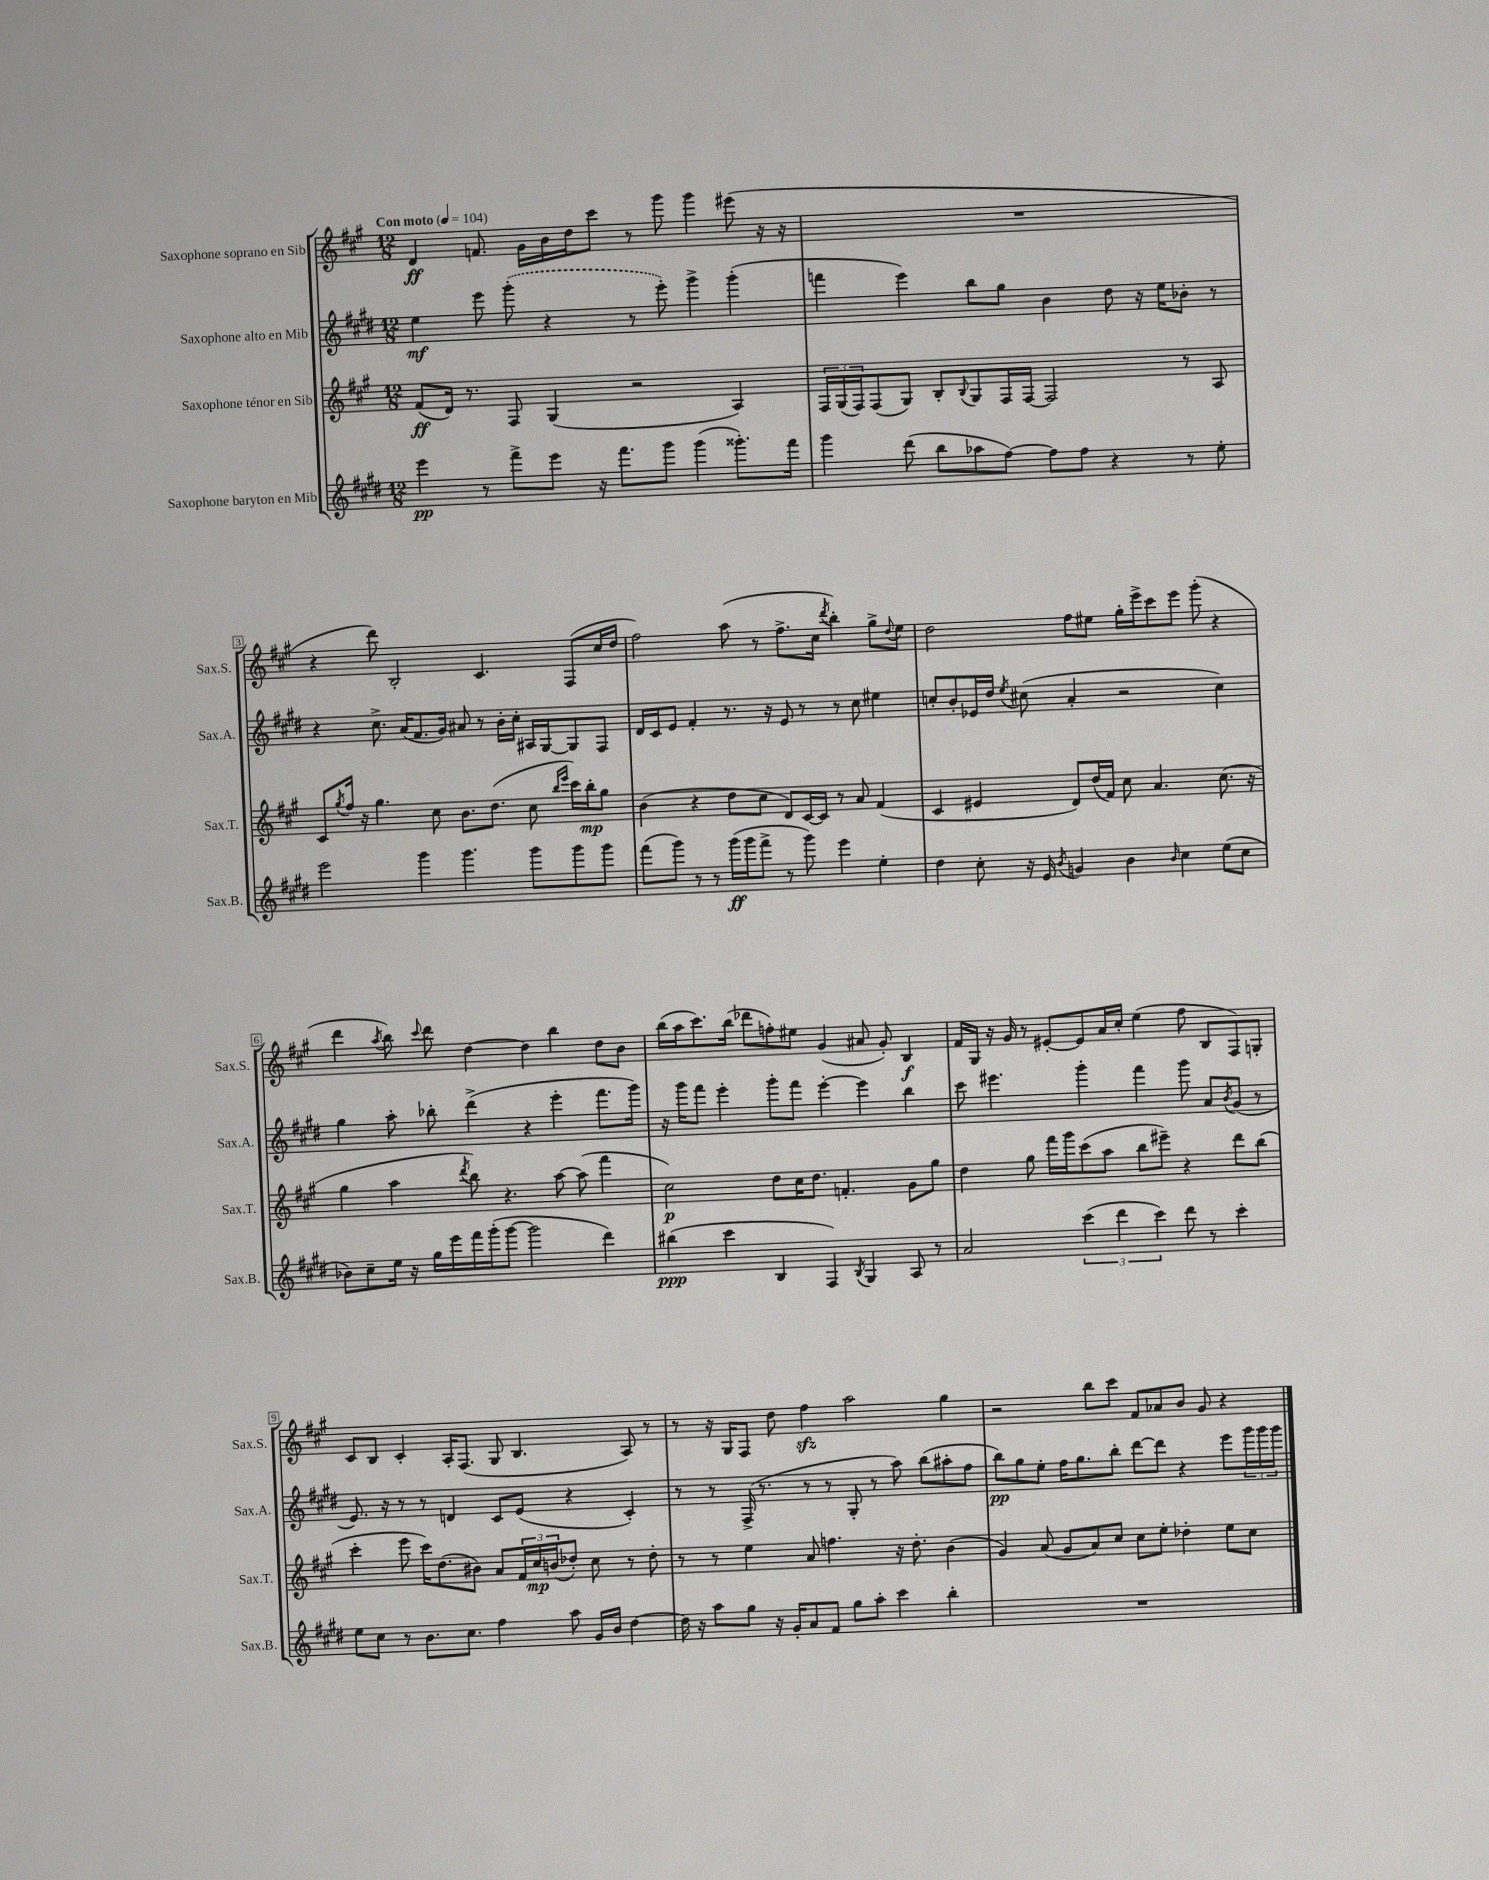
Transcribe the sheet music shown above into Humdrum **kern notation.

**kern	**kern	**kern	**kern
*staff4	*staff3	*staff2	*staff1
*clefG2	*clefG2	*clefG2	*clefG2
*k[f#c#g#d#]	*k[f#c#g#]	*k[f#c#g#d#]	*k[f#c#g#]
*M12/8	*M12/8	*M12/8	*M12/8
*MM104	*MM104	*MM104	*MM104
4eee	(8f#	4ee	4d
.	16d)	.	.
.	8.r	.	.
8r	.	8eee	8.f
8fff#^	8F#	(8ggg#'	.
.	.	.	16g#
8eee	(4G#	4r	16b
.	.	.	16dd
16r	.	.	8ccc#
8.fff#	.	.	.
.	2r	8r	8r
8ggg#	.	8eee')	8ggg#
(4ggg#	.	4ggg#^	4ggg#
8.ggg##')	4A)	(4ggg#'	(8eee#
.	.	.	16r
16fff#	.	.	16r
=	=	=	=
4ggg#	24F#	4fff	1.r
.	(24G#	.	.
.	24F#)	.	.
.	(8F#	.	.
(8ddd#	8G#)	4eee)	.
8bb	8B'	.	.
.	8qqB	.	.
8aa-	8G#	8bb	.
[8ff#)	16F#	8gg#	.
.	[16F#	.	.
8ff#]	2F#]	4b	.
8ff#	.	.	.
4r	.	8dd#	.
.	.	16r	.
.	.	16ee	.
8r	8r	8b-'	.
8ee'	8A	8r	.
=	=	=	=
2eee	8c#	4r	4r
.	8qgg#	.	.
.	16ff#	.	.
.	16r	.	.
.	4.gg#	8.cc#^	8ddd)
.	.	.	2B'
.	.	(16a	.
4ggg#	.	8.f#	.
.	8cc#	.	.
.	.	16g#)	.
4.ggg#	8.b	8a#	.
.	.	8r	4.c#
.	(8.dd	.	.
.	.	16b'	.
.	.	16cc#'	.
8ggg#	8cc#	16A#	.
.	.	[16G#	.
.	16qqbb	.	.
.	16qqeee	.	.
8ggg#	16ccc#)	8G#]	(8F#
.	16bb'	.	.
8ggg#	8gg#	8F#	16cc#
.	.	.	16dd
=	=	=	=
(8fff#	(4b	16d#	2ff#)
.	.	16c#	.
8ggg#)	.	8e	.
8r	4r	4f#'	.
8r	.	.	.
(16ggg#	8dd	8.r	(8aa
16ggg#	.	.	.
8fff#^	8cc#	.	8r
.	.	16r	.
8r	8d)	8e	8.ff#^
8ggg#)	[16c#	8r	.
.	16c#]	.	16cc#
.	.	.	8qddd
4eee	8r	8r	4bb')
.	8a	8cc#	.
4ee'	(4f#	4ee#	8gg#^
.	.	.	8qqdd
.	.	.	8ee
=	=	=	=
4dd#	4c#	8cc'	2dd
.	.	8b'	.
8cc#'	4e#	16e-	.
.	.	16dd#	.
.	.	8qee	.
16r	.	(8cc#	.
16e	.	.	.
8qb	.	.	.
4g	8d)	4a'	8ff#
.	(16dd	.	8ee#
.	16f#)	.	.
4b	8cc#	2r	16gg#'
.	.	.	16eee^
.	4.a	.	8ccc#
16qqb	.	.	.
4cc#	.	.	8eee
.	.	.	(8ggg#'
(8ee	(8.cc#	4cc#)	4r
8cc#	.	.	.
.	16r	.	.
=	=	=	=
8b-)	4gg#	4gg#	4ddd
8cc#~	.	.	.
.	.	.	8qaa
16ee	4aa	8aa'	8bb)
16r	.	.	.
.	.	.	8qqccc#
16gg#	.	8bb-'	8ddd
16eee	.	.	.
.	8qddd	.	.
16fff#	8bb)	(4ddd#^	[4dd
(16ggg#'	.	.	.
[8ggg#	4.r	.	.
2ggg#]	.	4r	4dd]
.	[8aa	4eee'	4bb
.	(8aa]	.	.
4ddd#)	4fff#	8.fff#	8dd
.	.	.	8b
.	.	16ggg#)	.
=	=	=	=
(4bb#	2cc#)	16r	(16bb
.	.	16ggg#	16aa
.	.	8fff#	8.ccc#)
4ccc#	.	4eee'	.
.	.	.	(16bb
.	.	.	8ddd-
4B	8dd	8ggg#'	8ff')
.	16cc#	8fff#	8ee#
.	8.dd	.	.
4F#)	.	[4eee'	(4g#
.	4.f'	.	.
8qB	.	.	.
4G#	.	4eee]	8a#
.	.	.	8g#')
8A	8g#	4bb	4B
8r	8gg#	.	.
=	=	=	=
2a	4dd	8ccc#	16f#
.	.	.	16G#
.	.	4.eee#	16r
.	.	.	16g#
.	8gg#	.	8r
.	16fff#	.	[8e#'
.	16ggg#	.	.
(6ccc#	(8ccc#	4ggg#'	8e#]
.	8aa	.	16a
6ddd#	.	.	.
.	.	.	16cc#'
.	8bb	4fff#	(4ee
6ccc#)	.	.	.
.	8eee#~)	.	.
8ddd#	4r	8ggg#	8ff#
8r	.	8a	8B
.	.	8qb	.
4ccc#'	8ddd	(8g#	8F#)
.	(8bb	8r	8G'
=	=	=	=
8ee	4ccc#'	8.e)	8c#
8cc#	.	.	8B
.	.	16r	.
8r	8eee	8r	4c#'
8.b	16ccc#)	8r	.
.	(8.dd	.	.
.	.	4d	16A'
8.cc#	.	.	(8.F#
.	8b#)	.	.
4ff#	8a	8c#	8G#
.	24f#	(8e	4.B
.	24cc#	.	.
.	(24b	.	.
8aa	8dd-')	4r	.
16g#	8cc#	.	.
16b	.	.	.
[4dd#	8r	4c#')	8A)
.	8dd-'	.	8r
=	=	=	=
16dd#]	8r	8r	8r
16r	.	.	.
8aa	8r	8r	16r
.	.	.	16G#
8gg#	4ee	(16F#^	8F#
.	.	8.r	.
16r	.	.	8dd
16g#'	.	.	.
8a	8a	8r	4ff#
8f#	4.ff	8r	.
8gg#	.	8G#'	2aa
8aa'	.	8r	.
4ccc#	16r	8aa)	.
.	8.dd'	.	.
.	.	(8bb	.
4bb'	(4b	8aa#'	4gg#
.	.	8ff#	.
=	=	=	=
1.r	4g#)	8bb)	2r
.	.	8gg#	.
.	(8a	8ee'	.
.	8g#	16ff#	.
.	.	8.gg#	.
.	8a)	.	8bb
.	8cc#	8bb'	8ccc#
.	8cc#	[8ddd#	8f#
.	8ee'	8ddd#]	8a-
.	4dd-'	4r	8b
.	.	.	8g#
.	8ee	8eee	4r
.	8cc#	24ggg#	.
.	.	24ggg#	.
.	.	24ggg#	.
==	==	==	==
*-	*-	*-	*-
